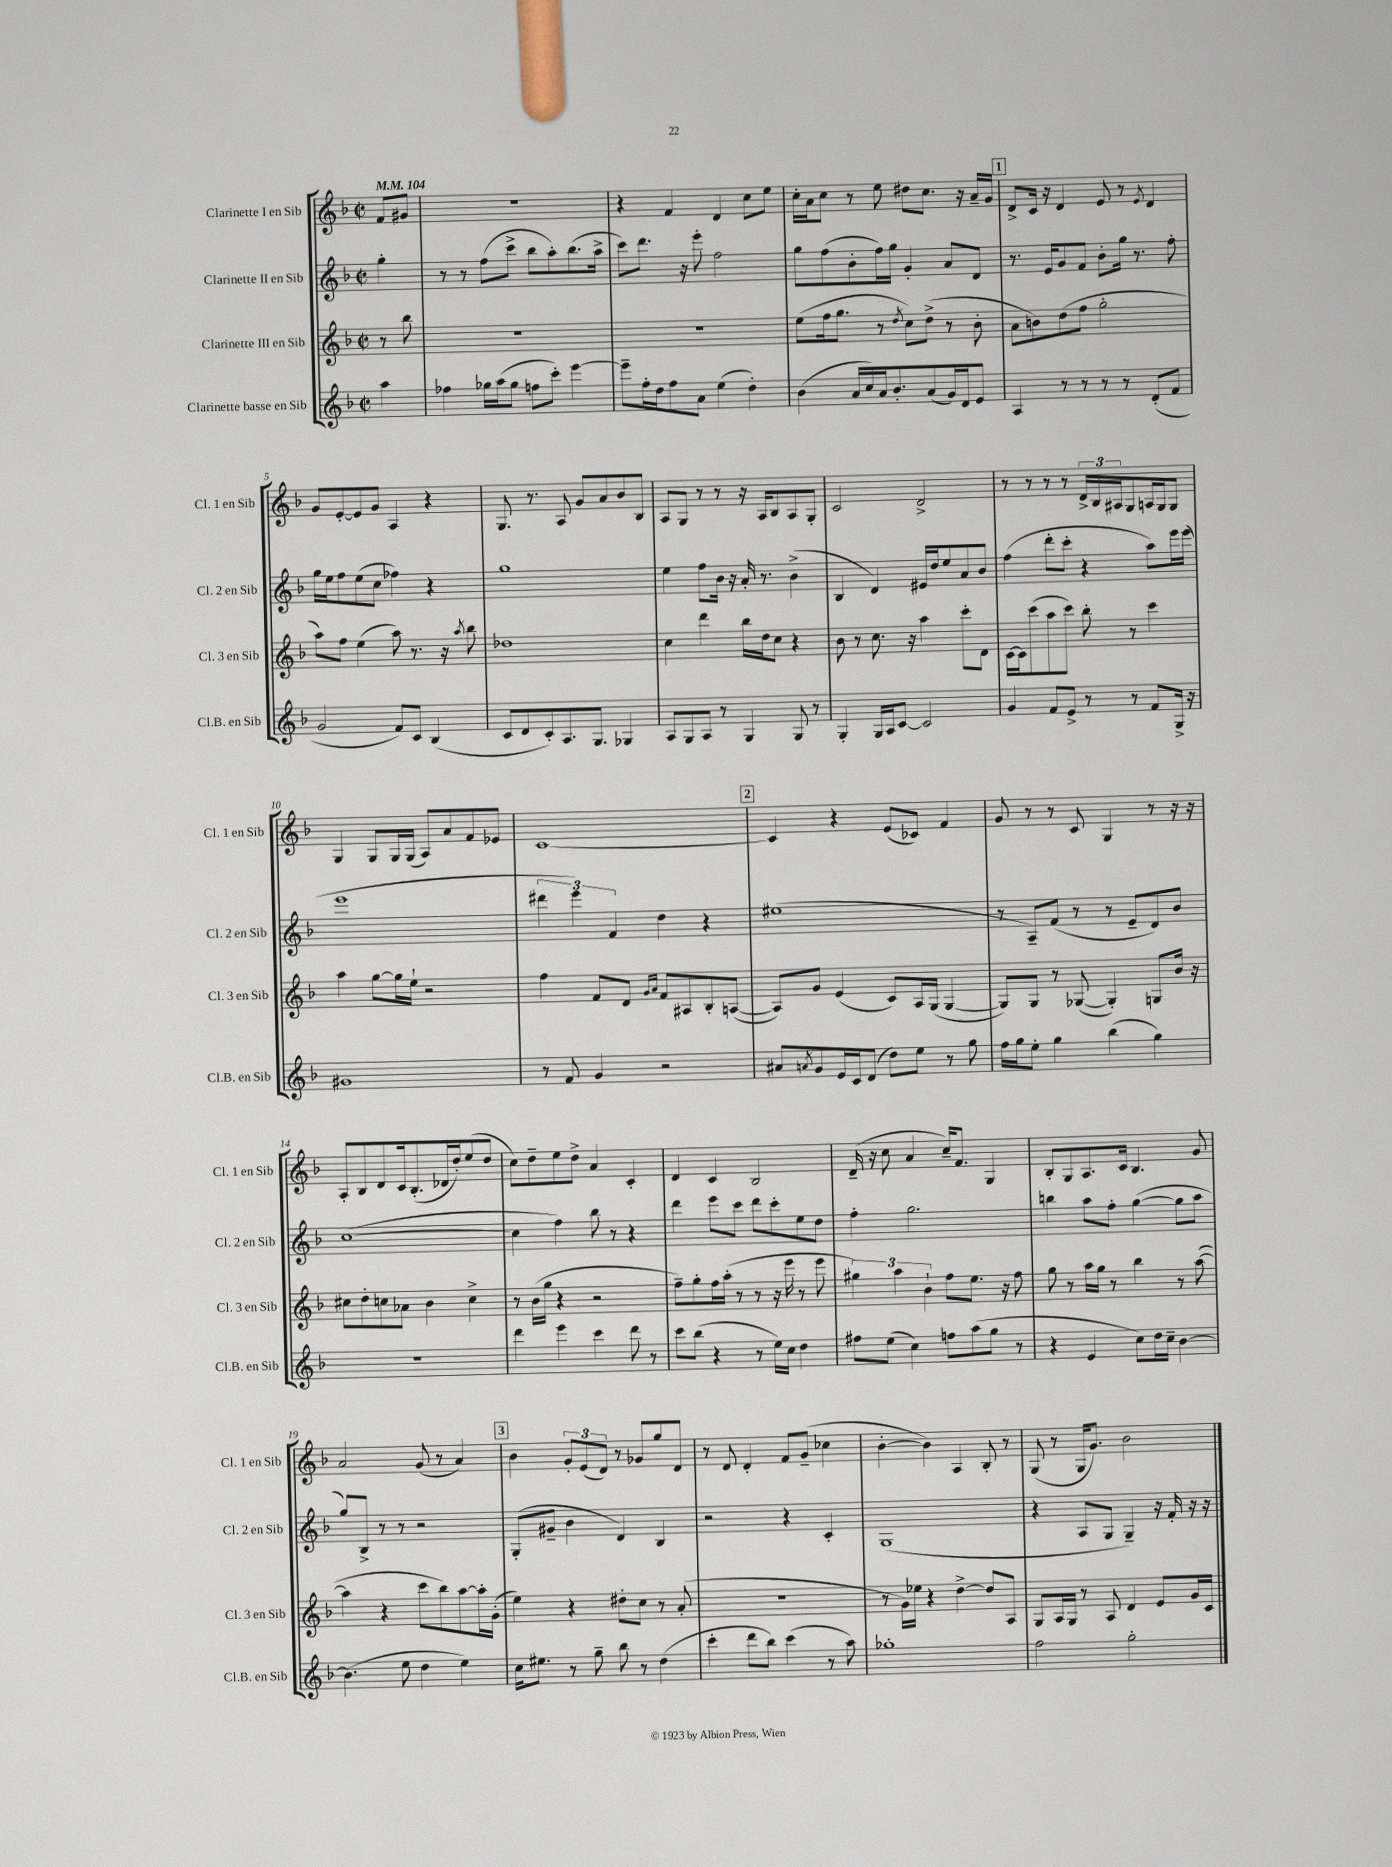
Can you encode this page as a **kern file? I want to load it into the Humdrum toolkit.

**kern	**kern	**kern	**kern
*staff4	*staff3	*staff2	*staff1
*clefG2	*clefG2	*clefG2	*clefG2
*k[b-]	*k[b-]	*k[b-]	*k[b-]
*M2/2	*M2/2	*M2/2	*M2/2
*met(c|)	*met(c|)	*met(c|)	*met(c|)
*MM104	*MM104	*MM104	*MM104
4aa\	8r	4gg'\	8f/L
.	8bb-\	.	8g#/J
=	=	=	=
4ff-\	1r	8r	1r
.	.	8r	.
16gg-\LL	.	(8ff\L	.
(16aa\J	.	.	.
8gg-\J	.	8ccc^\J	.
8ff\L	.	8bb-\L	.
8ccc'\J)	.	8aa'\)	.
[4eee\	.	(8.bb-\	.
.	.	16aa^\Jk	.
=	=	=	=
8eee~\]L	1r	8ccc\L)	4r
16ff'\L	.	8.ddd\J	.
16dd\J	.	.	.
8ff\	.	.	4f/
.	.	16r	.
8a\J	.	8eee'\	.
(4ee\	.	2ff\	4d/
4dd'\)	.	.	8cc\L
.	.	.	8ee\J
=	=	=	=
(4b-\	(8ee\L	8gg\L	16cc'\LL
.	.	.	16a\J
.	16ff\k	(8ff\	8cc\J
.	8.gg\J	.	.
16a/LL	.	8b-'\	8r
16cc/)	.	.	.
16a/J	8r	16ff\L)	8ee\
8.b-'/	.	16gg\JJ	.
.	8qdd/	.	.
.	8cc\L)	4g'/	8dd#\L
(8a/	(8dd^\J	.	8.cc\J
16g/L)	8r	8a/L	.
16d/J	.	.	16r
8e/J	8b-'\	8d/J	16a~/LL
.	.	.	16g/JJ
=	=	=	=
4A/	8a\L	8.r	8d^/L
.	8b\)	.	16c/Jk
.	.	16e/LK	16r
8r	(8dd\	8g/	4d/
8r	8ff\J	8f/J	.
8r	2gg'\	8b-'\L	8e/
8r	.	16gg\Jk	8r
.	.	8.r	.
.	.	.	8qe/
(8d'/L	.	.	4d/
8f/J	.	8ff'\	.
=	=	=	=
2g/	8aa\L)	16gg\LL	8g/L
.	.	16ee\J	.
.	8ff\J	8ff\	[8e'/
.	(4ee\	(8ee\	8e/]
.	.	8cc\J	8g/J
8f/L)	8aa\)	4ff-\)	4A/
8c/J	8.r	.	.
(4B-/	.	4r	4r
.	16r	.	.
.	8qaa/	.	.
.	8bb-\	.	.
=	=	=	=
8c/L	1dd-	1gg	8.G/
8d/	.	.	.
.	.	.	8.r
8c'/)	.	.	.
8.A/	.	.	8A/
.	.	.	8g/L
8.G/J	.	.	.
.	.	.	8a/
4G-/	.	.	8b-/
.	.	.	8B-/J
=	=	=	=
8A/L	4cc\	4ee\	8A/L
8G/	.	.	8G/J
8A/J	4ddd\	8ff\L	8r
8r	.	16b-\Jk	8r
.	.	16r	.
4G/	16bb-\LL	16a'/	16r
.	16dd\J	8.r	16A/LK
.	8cc\J	.	8B-/
8G/	4r	(4b-^\	8A/
8r	.	.	8G'/J
=	=	=	=
4G'/	8b-\	4B-/	2c/
.	8r	.	.
16G/LL	8.cc\	4d/)	.
16A/J	.	.	.
[8c/J	.	.	.
.	16r	.	.
2c/]	4aa\	16e#/LL	2d^/
.	.	16dd/J	.
.	.	8ee/	.
.	8ccc'\L	8a/	.
.	8d\J	8b-/J	.
=	=	=	=
4g/	[16c\LL	(4ff\	8r
.	16c\]J	.	.
.	(8ccc\	.	8r
8f/L	8aa\	8ddd'\L	8r
8e^/J	8ccc\J)	8ccc'\J	8r
8r	8bb-'\	4r	24d^/LL
.	.	.	24B-/
.	.	.	24A#/J
8r	8r	.	8G/
8f/L	4ccc\	8aa\L)	16A/L
.	.	.	16G/J
16G^/Jk	.	16eee\L	8G/J
16r	.	(16eee\JJ	.
=	=	=	=
1g#	4aa\	1eee	4G/
.	[8gg\L	.	8G/L
.	16gg\]L	.	16G/L
.	16ee`\JJ	.	(16G/JJ
.	2r	.	8A/L)
.	.	.	8a/
.	.	.	8f/
.	.	.	8e-/J
=	=	=	=
8r	4ff\	6ddd#\	[1c
8f/	.	.	.
.	.	6eee\)	.
4g/	8f/L	.	.
.	.	6f/	.
.	8d/J	.	.
.	16qqg/LL	.	.
.	16qqa/JJ	.	.
2r	8f/L	4dd\	.
.	8A#/	.	.
.	8B-'/	4r	.
.	([8A/J	.	.
=	=	=	=
8a#/L	8A/]L)	(1ee#	4c/]
8qa/	.	.	.
8g/	8g/J	.	.
16e/L	(4e/	.	4r
16c/J	.	.	.
(8d/J	.	.	.
8dd\L)	8c/L)	.	(8e/L
8ee\J	16A/L	.	8c-/J)
.	(16G/JJ	.	.
8r	[4G/	.	4f/
8gg\	.	.	.
=	=	=	=
16ff\LL	8G/]L)	8r	8g/
16gg\J	.	.	.
8ee'\J	8G/J	8A~/L)	8r
4gg\	8r	(8f/J	8r
.	([8G-/	8r	8c/
(4bb-\	4G-'/])	8r	4G/
.	.	8e~/L	.
4gg\)	8G/L	8d/)	8r
.	16b-/Jk	8b-/J	16r
.	16r	.	16r
=	=	=	=
1r	8cc#\L	([1cc	8A'/L
.	8dd'\	.	8B-/
.	8cc\	.	8d/
.	8a-\J	.	16c/k
.	.	.	(8.B-'/
.	4b-\	.	.
.	.	.	16d-/L
.	.	.	16dd'/J)
.	4cc^\	.	(8ee/
.	.	.	8dd/J
=	=	=	=
4ddd\	8r	4cc\]	8cc\L)
.	(16b-\LL	.	8dd~\
.	16gg\JJ	.	.
4eee\	4r	4ff\)	8ee\
.	.	.	8dd^\J
4ccc\	2r	8bb-\	4a/
.	.	8r	.
8ddd\	.	4r	4c'/
8r	.	.	.
=	=	=	=
8ccc\L	8ff~\L)	4ddd\	4d/
(8bb-\J	8gg'\	.	.
4r	16ff\L	8eee\L	4c/
.	(16aa'\JJ	.	.
.	8r	8ccc\J	.
8r	8r	8ddd\L	2B-/
16ee\LL)	16r	8ccc'\	.
16cc\JJ	16eee\	.	.
4dd\	8r	8ee\	.
.	8eee\	8dd\J	.
=	=	=	=
8ff#\L	6gg#\)	4ff'\	(16d~/
.	.	.	16r
(8ee\J	.	.	8cc\
.	6aa\	.	.
4cc\)	.	2.gg\	4a/
.	6b-`\	.	.
8ff\L	8ff\L	.	16cc~/LK)
.	.	.	8.f/J
(8aa\	8.ee\J	.	.
8gg\J	.	.	4G/
.	16r	.	.
8r	8ff\	.	.
=	=	=	=
4r	8gg\	4bb\	8B-'/L
.	8r	.	8G/
4e/	16aa\LL	8aa\L	8.A/
.	16gg\JJ	.	.
.	8r	8ff'\J	.
.	.	.	16c/Jk
8cc\L)	4bb-\	([4gg\	4.B-/
16dd\L	.	.	.
16cc~\JJ	.	.	.
[4b-\	8r	8gg\]L	.
.	([8aa\	8aa\J	8g/
=	=	=	=
(4.b-\]	4aa\]	8gg/L)	2a/
.	.	8B-^/J	.
.	4r	8r	.
8ee\	.	8r	.
4dd\	8ccc\L	2r	(8g/
.	8bb-\)	.	8r
4ee\)	[8aa\	.	4a/)
.	16aa'\]L	.	.
.	(16g'\JJ	.	.
=	=	=	=
16cc\LK	4ee\)	(8G'/L	4b-\
8.ee#\J	.	.	.
.	.	8g#~/J	.
8r	4r	4b-\	12g'/L
.	.	.	(12e/
8gg~\	.	.	.
.	.	.	12d/J)
8bb-\	8dd#'\L	4d/)	8r
8r	8cc\J	.	8g-/L
(4dd\	8r	4B-/	8gg/
.	(8a'/	.	8d/J
=	=	=	=
4ccc'\	1r	2r	8r
.	.	.	8d/
8ddd\L	.	.	4d'/
8bb-\J)	.	.	.
(4ccc\	.	4r	8f/L
.	.	.	(8g~/J
8r	.	4c'/	4cc-\
8aa\)	.	.	.
=	=	=	=
1gg-'	8r	(1G	[4b-'\
.	16g\LL)	.	.
.	16ee-\JJ	.	.
.	4r	.	4b-\])
.	[4dd^\	.	4A/
.	8dd/]L	.	8B-'/
.	8A/J	.	8r
=	=	=	=
2ff\	8G/L	4r	(8G/
.	16A/L	.	8r
.	16G/JJ	.	.
.	8r	8A/L	16G/LK
.	.	.	8.g/J)
.	8A/	8G/J	.
2gg'\	4d/	4G~/)	2b-\
.	8e/L	16r	.
.	.	16f'/	.
.	16g/L	16r	.
.	16c/JJ	16r	.
==	==	==	==
*-	*-	*-	*-
